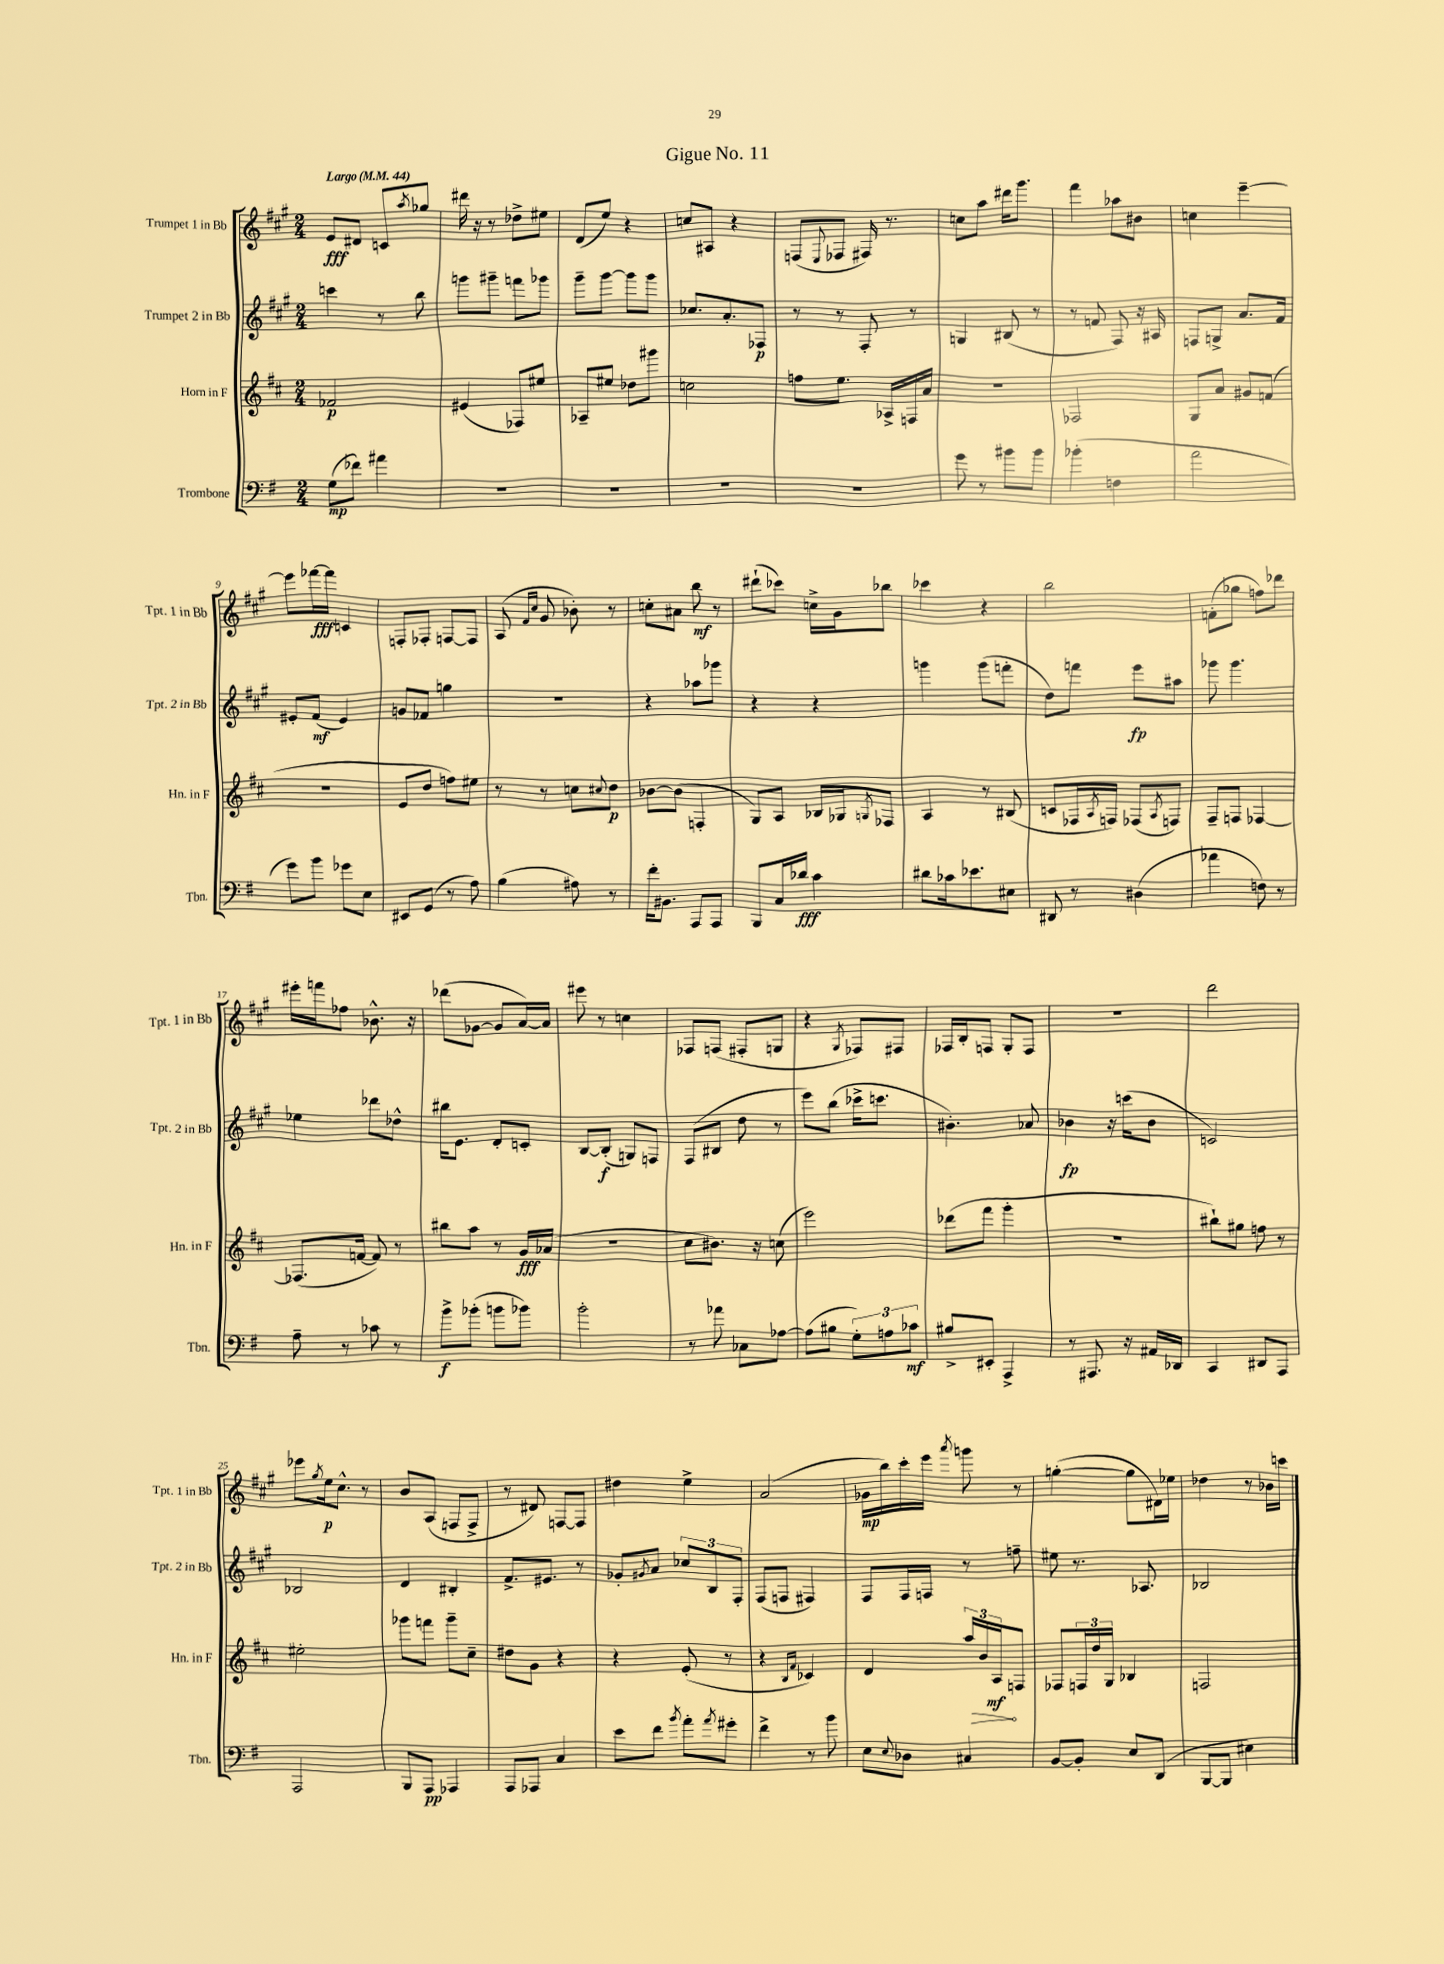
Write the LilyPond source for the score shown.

\header { title = "Gigue No. 11" }
<<
\new StaffGroup <<
\new Staff = "s0" \with { instrumentName = "Trumpet 1 in Bb" shortInstrumentName = "Tpt. 1 in Bb" } {
    \clef treble \key a \major \numericTimeSignature \time 2/4 \tempo "Largo" 4 = 44
    e'8\fff dis'8 c'8 \acciaccatura { a''8 } ges''8 |
    dis'''16 r16 r8 des''8-> eis''8 |
    d'8( e''8) r4 |
    c''8 ais8 r4 |
    f8( \appoggiatura { e8 } fes8 fis16) r8. |
    c''8 a''8 dis'''16 gis'''8. |
    fis'''4 aes''8 bis'8 |
    c''4 e'''4~-- |
    e'''8 fes'''16~\fff fes'''16 c'4 |
    f8-. fes8-. f8~ f8 |
    a8( \grace { fis'16 cis''16 } gis'8 bes'8-.) r8 |
    c''8-. ais'8 b''8\mf r8 |
    dis'''8-!( ces'''8) c''16-> gis'16 bes''8 |
    ces'''4 r4 |
    b''2 |
    f'8-.( ges''8 f''8) des'''8 |
    eis'''16-. f'''16 fes''8 bes'8.-^ r16 |
    des'''8( ges'8~ ges'8 a'16~) a'16 |
    eis'''8 r8 c''4 |
    fes8 f8( fis8-. g8 |
    r4 \acciaccatura { gis8 } fes8) fis8 |
    fes16 b16-. f8 gis8-. f8 |
    r2 |
    d'''2 |
    ees'''8 \acciaccatura { gis''8 } e''16\p cis''8.-^ r8 |
    b'8 a8( f8 f8-> |
    r8 dis'8) f8~ f8 |
    dis''4 e''4-> |
    a'2( |
    ges'16\mp b''16) cis'''16-. e'''16 \acciaccatura { a'''8 } g'''8 r8 |
    g''4~-.( g''8 dis'16) ees''16 |
    des''4 r8 bes'16 c'''16 \bar "|." |
}
\new Staff = "s1" \with { instrumentName = "Trumpet 2 in Bb" shortInstrumentName = "Tpt. 2 in Bb" } {
    \clef treble \key a \major \numericTimeSignature \time 2/4
    c'''4 r8 b''8 |
    g'''8 gis'''8-- f'''8 ges'''8 |
    gis'''8-- gis'''8~ gis'''8 gis'''8 |
    ces''8. a'8.-. fes8\p |
    r8 r8 fis8-. r8 |
    g4 bis8( r8 |
    r8 f'8 fis8) r16 ais16 |
    f8 g8-> a'8. fis'16 |
    eis'8-. fis'8\mf( eis'4) |
    g'8 fes'8 g''4 |
    R2 |
    r4 aes''8 ges'''8 |
    r4 r4 |
    g'''4 g'''8( f'''8-. |
    d''8) f'''8 e'''8\fp ais''8 |
    ges'''8 ges'''4. |
    ees''4 des'''8 des''8-^ |
    bis''16 e'8. d'8-. c'8-. |
    b8~ b8-.\f( g8) f8 |
    fis8( bis8 d''8 r8 |
    e'''8) b''8( ces'''16-> c'''8. |
    bis'4.-.) aes'8 |
    bes'4\fp r16 c'''16( bes'8 |
    c'2) |
    bes2 |
    d'4 bis4-. |
    fis'8.-> eis'8. r8 |
    ges'8-. \acciaccatura { gis'8 } a'8 \tuplet 3/2 { ces''8 b8 fis8-. } |
    fis8( f8 fis4) |
    fis8 fis16 f16 r8 f''8-- |
    eis''8 r8. aes8. |
    bes2 \bar "|." |
}
\new Staff = "s2" \with { instrumentName = "Horn in F" shortInstrumentName = "Hn. in F" } {
    \clef treble \key d \major \numericTimeSignature \time 2/4
    fes'2\p |
    eis'4( fes8) eis''8 |
    aes8-- eis''8 des''8 gis'''8 |
    c''2 |
    f''8 e''8. aes16-> f16 a'16 |
    r2 |
    fes2 |
    g8 a'8 gis'8 f'8( |
    R2 |
    e'8 d''8 f''8) eis''8 |
    r8 r8 c''8 \appoggiatura { cis''8 } d''8\p |
    bes'8~ bes'8( f4-. |
    g8) a8 bes16 ges16 \acciaccatura { g8 } fes8 |
    a4 r8 bis8( |
    c'8 fes16 \acciaccatura { a8 } f16) fes8( \acciaccatura { a8 } f8) |
    fis8-- f8 fes4~ |
    fes8.( f'16~ f'8) r8 |
    bis''8 a''8 r8 g'16\fff aes'16( |
    r2 |
    cis''8 bis'8.) r16 c''8( |
    e'''2) |
    des'''8( fis'''8 g'''4-. |
    r2 |
    bis''8-!) gis''8 f''8 r8 |
    eis''2-. |
    ges'''8 f'''8 ges'''8-- cis''8-- |
    dis''8 g'8 r4 |
    r4 e'8-.( r8 |
    r4 \grace { b16 fis'16 } ces'4) |
    d'4 \tuplet 3/2 { a''16 \once \override Hairpin.circled-tip = ##t b'16\> a16\mf\! } f8 |
    fes8 \tuplet 3/2 { f16 d''16 g16 } bes4 |
    f2 \bar "|." |
}
\new Staff = "s3" \with { instrumentName = "Trombone" shortInstrumentName = "Tbn." } {
    \clef bass \key g \major \numericTimeSignature \time 2/4
    g8\mp( fes'8) ais'4 |
    R2 |
    R2 |
    R2 |
    R2 |
    g'8 r8 bis'8 bis'8 |
    bes'4-.( f4 |
    a'2 |
    g'8) b'8 ges'8 e8 |
    eis,8 g,8( r8 a8) |
    b4( ais8) r8 |
    fis'16-. bis,8. a,,8 a,,8 |
    b,,8 c16 des'16\fff c'4 |
    dis'8 ces'16 ees'8. eis8 |
    dis,8 r8 dis4( |
    aes'4 f8) r8 |
    a8-- r8 ces'8 r8 |
    b'8->\f bes'8-.( b'8 bes'8) |
    b'2-. |
    r8 aes'8 ces8 aes8~ |
    aes8( bis8 \tuplet 3/2 { g8-.) a8 ces'8\mf } |
    bis8-> eis,8-. a,,4-> |
    r8 ais,,8. r16 ais,16 des,16 |
    c,4 dis,8 a,,8 |
    a,,2 |
    b,,8 a,,8\pp aes,,4 |
    a,,8 aes,,8 c4 |
    e'8 fis'8 \acciaccatura { b'8 } a'8-. \acciaccatura { a'8 } gis'8-. |
    fis'4-> r8 b'8 |
    e8 \appoggiatura { e8 } des8 cis4 |
    b,8~ b,8-. e8 d,8( |
    b,,8~ b,,8 eis4) \bar "|." |
}
>>
>>
